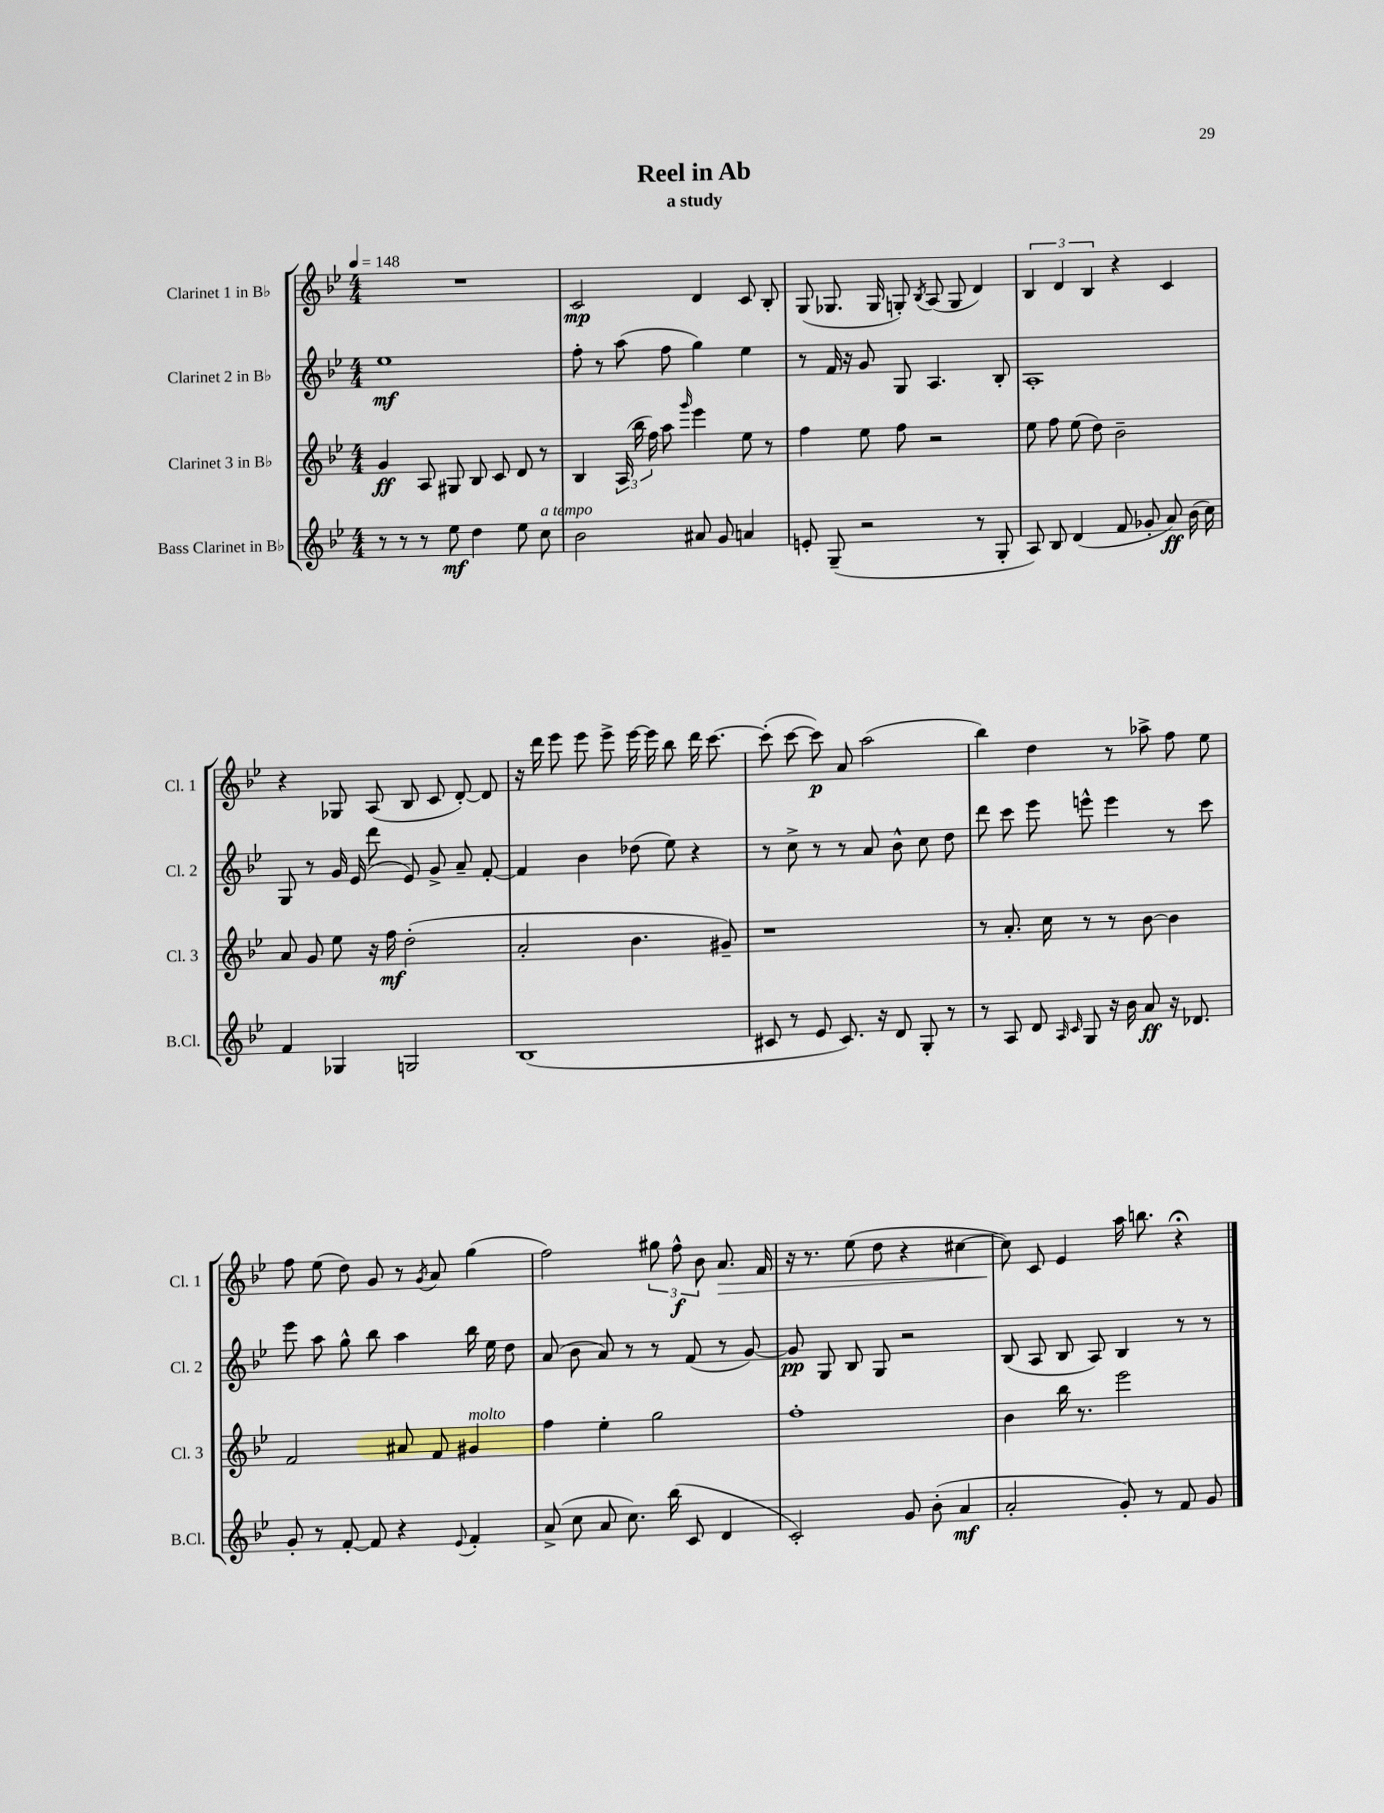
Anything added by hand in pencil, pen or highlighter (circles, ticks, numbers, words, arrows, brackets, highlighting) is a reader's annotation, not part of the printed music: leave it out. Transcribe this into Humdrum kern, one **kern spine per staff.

**kern	**kern	**kern	**kern
*staff4	*staff3	*staff2	*staff1
*clefG2	*clefG2	*clefG2	*clefG2
*k[b-e-]	*k[b-e-]	*k[b-e-]	*k[b-e-]
*M4/4	*M4/4	*M4/4	*M4/4
*MM148	*MM148	*MM148	*MM148
8r	4g	1ee-	1r
8r	.	.	.
8r	8A	.	.
8ee-	8G#	.	.
4dd	8B-	.	.
.	8c	.	.
8ee-	8d	.	.
8cc	8r	.	.
=	=	=	=
2b-	4B-	8ff'	2c
.	.	8r	.
.	(24A	(8aa	.
.	24bb-	.	.
.	24ff)	.	.
.	8aa	8ff	.
.	16qqggg	.	.
8a#	4eee-	4gg)	4d
8g	.	.	.
4a	8ee-	4ee-	8c
.	8r	.	8B-'
=	=	=	=
8e'	4ff	8r	(8G
(8G~	.	16f	8.G-
.	.	16r	.
2r	8ee-	8g	.
.	.	.	16G-
.	8ff	8G	8G')
.	.	.	8qB-
.	2r	4.A	(8A
.	.	.	8G
8r	.	.	4d)
8G'	.	8B-'	.
=	=	=	=
8A)	8ee-	1A'	6B-
8B-	8ff	.	.
.	.	.	6d
(4d	(8ee-	.	.
.	.	.	6B-
.	8dd)	.	.
8f	2b-~	.	4r
8g-'	.	.	.
8a)	.	.	4c
(16b-	.	.	.
16cc)	.	.	.
=	=	=	=
4f	8a	8G	4r
.	8g	8r	.
4G-	8ee-	16g	8G-
.	.	(16e-	.
.	16r	8ddd	(8A
.	16ff	.	.
2G	(2dd'	8e-)	8B-
.	.	8g^	8c
.	.	8a~	[8d')
.	.	[8f'	8d]
=	=	=	=
(1B-	2a'	4f]	16r
.	.	.	16ddd
.	.	.	8eee-
.	.	4b-	8eee-
.	.	.	8eee-^
.	4.b-	(8dd-	[16eee-
.	.	.	16eee-]
.	.	8ee-)	8bb-
.	.	4r	16ddd
.	.	.	[8.ccc
.	8g#~)	.	.
=	=	=	=
8c#	1r	8r	(8ccc']
8r	.	8cc^	[8ccc
8e-	.	8r	8ccc])
8.c#)	.	8r	8a
.	.	8a	(2aa
16r	.	.	.
8d	.	8b-^^	.
8G'	.	8cc	.
8r	.	8dd	.
=	=	=	=
8r	8r	8ddd	4bb-)
8A	8.a'	8ccc	.
8d	.	8eee-	4dd
.	16cc	.	.
16qqA	.	.	.
16qqc	.	.	.
8G	8r	8eee^^	.
16r	8r	4eee	8r
16b-	.	.	.
8a	[8b-	.	8aa-^
16r	4b-]	8r	8ff
8.d-	.	.	.
.	.	8ccc	8ee-
=	=	=	=
8g'	2f	8eee-	8ff
8r	.	8aa	(8ee-
[8f'	.	8gg^^	8dd)
8f]	.	8bb-	8g
4r	8a#	4aa	8r
.	.	.	8qg
.	8f	.	8a
8qqe-	.	.	.
4f'	4g#	16bb-	(4gg
.	.	16ee-	.
.	.	8dd	.
=	=	=	=
(8a^	4ff	(8a	2ff)
8cc	.	8b-	.
8a	4ee-'	8a)	.
8.cc)	.	8r	.
.	2gg	8r	12gg#
(16bb-	.	.	.
.	.	.	12ff^^
8c	.	(8f	.
.	.	.	12b-
4d	.	8r	8.a
.	.	[8g)	.
.	.	.	16f
=	=	=	=
2c')	1ff'	8g]	16r
.	.	.	8.r
.	.	8G	.
.	.	8B-	(8ee-
.	.	8G	8dd
8g	.	2r	4r
(8b-'	.	.	.
4a	.	.	[4cc#
=	=	=	=
2a'	4b-	(8B-	8cc#])
.	.	8A	8c
.	16bb-	8B-	4e-
.	8.r	.	.
.	.	8A)	.
8g')	2eee-	4B-	16aa
.	.	.	8.bb
8r	.	.	.
8f	.	8r	4r;
8g	.	8r	.
==	==	==	==
*-	*-	*-	*-
